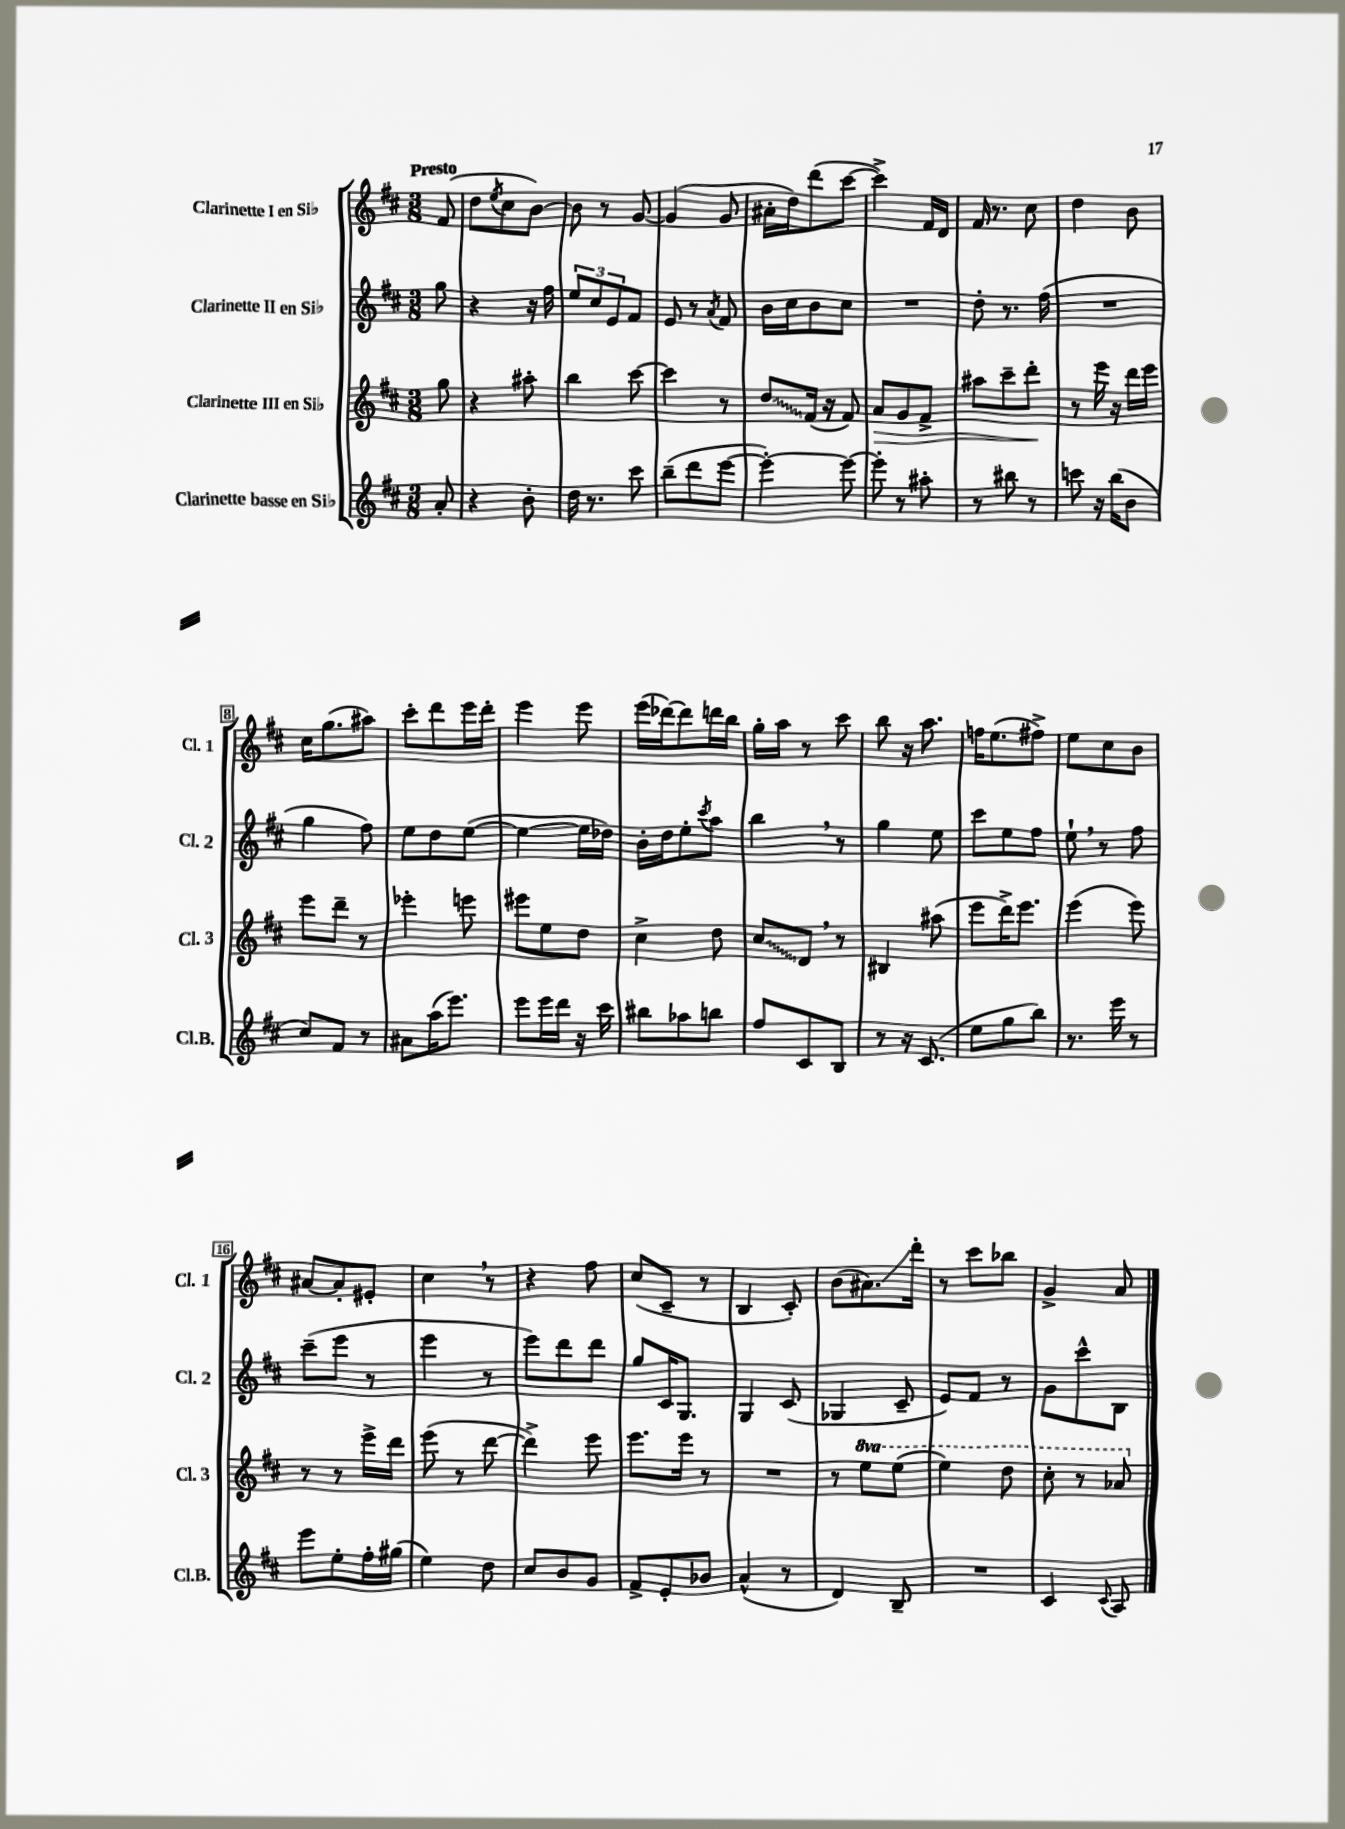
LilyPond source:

<<
\new StaffGroup <<
\new Staff = "s0" \with { instrumentName = "Clarinette I en Sib" shortInstrumentName = "Cl. 1" } {
    \clef treble \key d \major \numericTimeSignature \time 3/8 \partial 8 \tempo "Presto"
    fis'8( |
    d''8 \acciaccatura { e''8 } cis''8 b'8~) |
    b'8 r8 g'8~ |
    g'4( g'8 |
    ais'16-. d''16) d'''8( cis'''8~ |
    cis'''4->) fis'16 d'16 |
    fis'16 r8. cis''8 |
    d''4 b'8 |
    cis''16 g''8.( ais''8) |
    cis'''8-. d'''8 e'''16 d'''16-. |
    e'''4 e'''8 |
    e'''16( des'''16~) des'''8 d'''16 b''16 |
    g''16-. a''16 r8 cis'''8 |
    b''8 r16 a''8. |
    f''16 e''8.( fis''8->) |
    e''8 cis''8 b'8 |
    ais'8~ ais'8-. eis'8-. |
    cis''4 \breathe r8 |
    r4 fis''8 |
    cis''8( cis'8-- r8 |
    b4 cis'8-.) |
    b'8( ais'8.\glissando) d'''16-. |
    r8 cis'''8 bes''8 |
    g'4-> a'8 \bar "|." |
}
\new Staff = "s1" \with { instrumentName = "Clarinette II en Sib" shortInstrumentName = "Cl. 2" } {
    \clef treble \key d \major \numericTimeSignature \time 3/8 \partial 8
    g''8 |
    r4 r16 fis''16 |
    \tuplet 3/2 { e''8 cis''8 e'8 } fis'8 |
    e'8 r8 \acciaccatura { a'8 } fis'8 |
    b'16 cis''16 b'8 cis''8 |
    R4. |
    d''8-. r8. fis''16( |
    R4. |
    g''4 fis''8) |
    e''8 d''8 e''8~( |
    e''4~ e''16 des''16) |
    b'16-. d''16 e''8-. \acciaccatura { cis'''8 } a''8 |
    b''4 \breathe r8 |
    g''4 e''8 |
    cis'''8 e''8 fis''8 |
    e''8-! \breathe r8 fis''8 |
    cis'''8--( e'''8 r8 |
    e'''4 r8 |
    e'''8) d'''8 d'''8 |
    g''8 cis'16 g8. |
    g4 cis'8( |
    ges4 cis'8-- |
    e'8) fis'8 r8 |
    g'8 cis'''8-^ b8 \bar "|." |
}
\new Staff = "s2" \with { instrumentName = "Clarinette III en Sib" shortInstrumentName = "Cl. 3" } {
    \clef treble \key d \major \numericTimeSignature \time 3/8 \set Staff.ottavationMarkups = #ottavation-simple-ordinals \partial 8
    g''8 |
    r4 ais''8-. |
    b''4 cis'''8~ |
    cis'''4 r8 |
    \once \override Glissando.style = #'zigzag d''8\glissando fis'16( r16 fis'8) |
    a'8\> g'8 fis'8-> |
    ais''8 cis'''8-- d'''8-.\! |
    r8 e'''16 r16 d'''16 e'''16 |
    e'''8 d'''8-- r8 |
    ees'''4-. e'''8 |
    eis'''8 e''8 d''8 |
    cis''4-> d''8 |
    \once \override Glissando.style = #'zigzag cis''8\glissando d'8 \breathe r8 |
    bis4 ais''8( |
    e'''8 d'''16->) e'''8. |
    e'''4( e'''8) |
    r8 r8 e'''16-> d'''16 |
    e'''8( r8 d'''8~ |
    d'''4->) e'''8 |
    e'''8. e'''16 r8 |
    R4. |
    r8 \ottava #1 e'''8 e'''8( |
    e'''4) d'''8 |
    cis'''8-. r8 aes''8 \ottava #0 \bar "|." |
}
\new Staff = "s3" \with { instrumentName = "Clarinette basse en Sib" shortInstrumentName = "Cl.B." } {
    \clef treble \key d \major \numericTimeSignature \time 3/8 \partial 8
    a'8-. |
    r4 b'8-. |
    d''16 r8. cis'''8 |
    b''8--( d'''8 e'''8~ |
    e'''4~-.) e'''8~ |
    e'''8-. r8 ais''8-. |
    r8 bis''8 r8 |
    c'''8 r16 b''16( b'8 |
    cis''8) fis'8 r8 |
    ais'8 a''16( e'''8.) |
    e'''8 e'''16 d'''16 r16 cis'''16 |
    bis''8 aes''8 b''8 |
    fis''8 cis'8 b8 |
    r8 r16 cis'8.( |
    e''8 g''8 b''8) |
    r8. e'''16 r8 |
    e'''8 e''8-. fis''16-. gis''16( |
    e''4) d''8 |
    cis''8 b'8 g'8 |
    fis'8-> e'8-. bes'8 |
    a'4-^( r8 |
    d'4) b8-- |
    R4. |
    cis'4 \appoggiatura { cis'8 } a8 \bar "|." |
}
>>
>>
\layout { \context { \Score \override BarNumber.stencil = #(make-stencil-boxer 0.1 0.3 ly:text-interface::print) } }
